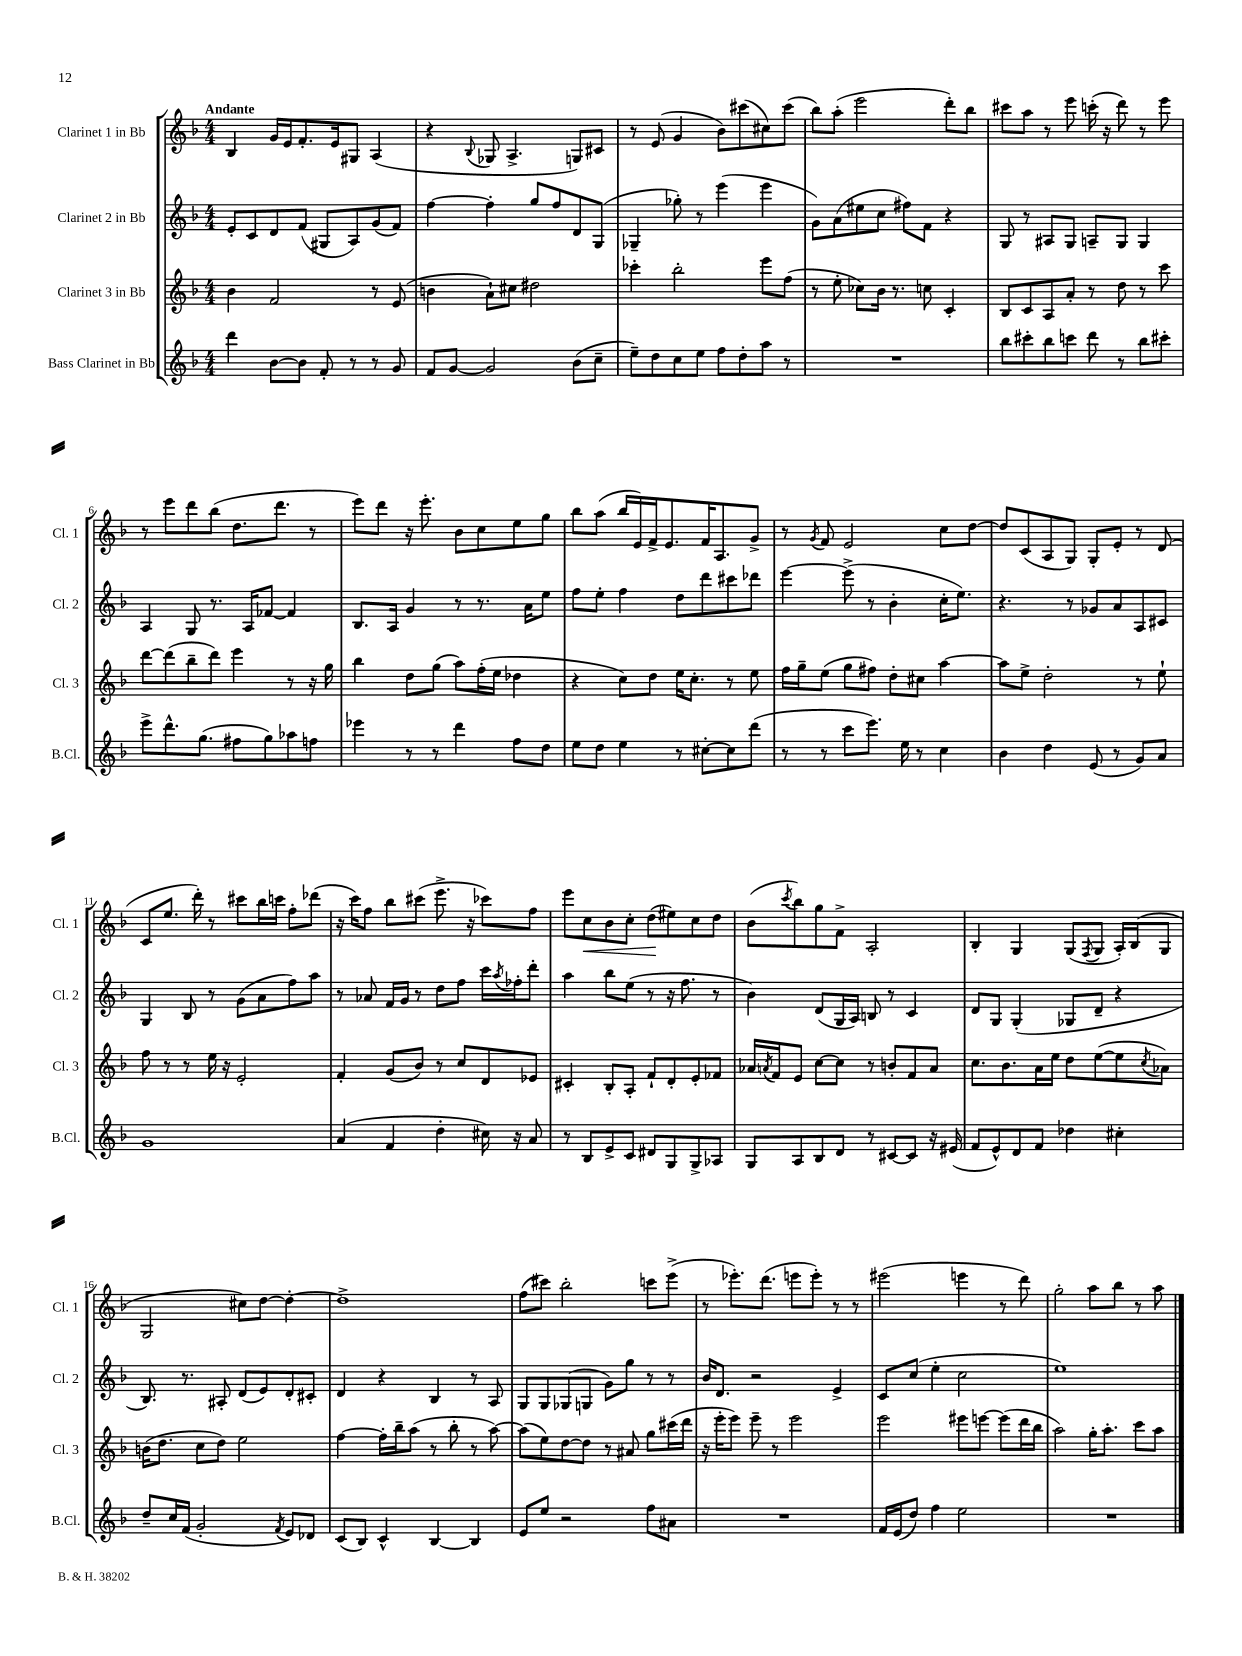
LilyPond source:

<<
\new StaffGroup <<
\new Staff = "s0" \with { instrumentName = "Clarinet 1 in Bb" shortInstrumentName = "Cl. 1" } {
    \clef treble \key f \major \numericTimeSignature \time 4/4 \tempo "Andante"
    bes4 g'16 e'16 f'8.-. e'16 gis8 a4( |
    r4 \appoggiatura { bes8 } ges8 a4.-> g8) cis'8 |
    r8 e'8( g'4 bes'8) cis'''8( cis''8) cis'''8( |
    bes''8) a''8-.( e'''2 d'''8-.) bes''8 |
    cis'''8 a''8 r8 e'''8 c'''16-.( r16 d'''8) r8 e'''8 |
    r8 e'''8 d'''8 bes''8( d''8. d'''8. r8 |
    e'''8) d'''8 r16 e'''8.-. bes'8 c''8 e''8 g''8 |
    bes''8 a''8( bes''16 e'16) f'16-> e'8. f'16 a8. g'8-> |
    r8 \acciaccatura { g'8 } f'8 e'2 c''8 d''8~ |
    d''8 c'8( a8 g8) g8-. e'8-. r8 d'8( |
    c'8 e''8. d'''16-.) r8 cis'''8 bes''16 c'''16 f''8-. des'''8( |
    r16 c'''16) f''8 bes''8 cis'''8( e'''8.-> r16 ces'''8) f''8 |
    e'''8 c''8\< bes'8 c''8-. d''8\!( eis''8) c''8 d''8 |
    bes'8( \acciaccatura { c'''8 } bes''8) g''8 f'8-> a2-. |
    bes4-. g4 g8( \acciaccatura { f8 } g8 a16-.) bes16( g8 |
    g2 cis''8) d''8~ d''4~-. |
    d''1-> |
    f''8( cis'''8) bes''2-. c'''8 e'''8->( |
    r8 ees'''8.-.) d'''8.( e'''8 e'''8-.) r8 r8 |
    eis'''2( e'''4 r8 d'''8) |
    g''2-. a''8 bes''8 r8 a''8 \bar "|." |
}
\new Staff = "s1" \with { instrumentName = "Clarinet 2 in Bb" shortInstrumentName = "Cl. 2" } {
    \clef treble \key f \major \numericTimeSignature \time 4/4
    e'8-. c'8 d'8 f'8( gis8 a8) g'8( f'8) |
    f''4~ f''4-. g''8 f''8 d'8 g8( |
    ges4-- ges''8-.) r8 e'''4( e'''4 |
    g'8) a'8( eis''8 c''8 fis''8) f'8 r4 |
    g8 r8 ais8 g8 a8-- g8 g4 |
    a4 g8 r8. a16 fes'8~ fes'4 |
    bes8. a16 g'4 r8 r8. a'16 e''8 |
    f''8 e''8-. f''4 d''8 d'''8 cis'''8 des'''8 |
    e'''4~ e'''8->( r8 bes'4-. c''16-. e''8.) |
    r4. r8 ges'8 a'8 a8 cis'8 |
    g4 bes8 r8 g'8( a'8 f''8) a''8 |
    r8 aes'8 f'16 g'16 r8 d''8 f''8 c'''16 \acciaccatura { a''8 } fes''16-. d'''8-. |
    a''4 bes''8 e''8( r8 r16 f''8. r8 |
    bes'4) d'8( g16 a16) b8 r8 c'4 |
    d'8 g8 g4-.( ges8 d'8-- r4 |
    bes8.) r8. ais8-. d'8( e'8) d'8-. cis'8-. |
    d'4 r4 bes4 r8 a8 |
    g8 g8 ges8( g8 g'8) g''8 r8 r8 |
    bes'16 d'8. r2 e'4-> |
    c'8 c''8( e''4-. c''2 |
    e''1) \bar "|." |
}
\new Staff = "s2" \with { instrumentName = "Clarinet 3 in Bb" shortInstrumentName = "Cl. 3" } {
    \clef treble \key f \major \numericTimeSignature \time 4/4
    bes'4 f'2 r8 e'8( |
    b'4 a'8-!) cis''8 dis''2 |
    ces'''4-. bes''2-. e'''8 f''8( |
    r8 e''8-. ces''8) bes'16 r8. c''8 c'4-. |
    bes8 c'8 a8 a'8-. r8 d''8 r8 c'''8 |
    d'''8~ d'''8( bes''8-- d'''8) e'''4 r8 r16 g''16 |
    bes''4 d''8 g''8( a''8) f''16-.( e''16 des''4 |
    r4 c''8) d''8 e''16 c''8.-. r8 e''8 |
    f''16 g''16-- e''8( g''8 fis''8) d''8-. cis''8 a''4~ |
    a''8 e''8-> d''2-. r8 e''8-! |
    f''8 r8 r8 e''16 r16 e'2-. |
    f'4-. g'8( bes'8) r8 c''8 d'8 ees'8 |
    cis'4-. bes8-. a8-. f'8-! d'8-. e'8-. fes'8 |
    aes'16 \acciaccatura { a'8 } f'16 e'8 c''8~ c''8 r8 b'8-. f'8 a'8 |
    c''8. bes'8. a'16 e''16 d''8 e''8~( e''8 \acciaccatura { c''8 } aes'8) |
    b'16( d''8. c''8 d''8) e''2 |
    f''4~ f''16-. bes''16-- a''8( r8 bes''8-. r8 a''8~) |
    a''8( e''8) d''8~ d''8 r8 ais'8 g''8 cis'''16( d'''16 |
    r16 e'''16-. e'''8) e'''8-- r8 e'''2 |
    e'''2 eis'''8 e'''8~ e'''8( d'''16 bes''16 |
    a''2) g''16-. a''8.-. c'''8 a''8 \bar "|." |
}
\new Staff = "s3" \with { instrumentName = "Bass Clarinet in Bb" shortInstrumentName = "B.Cl." } {
    \clef treble \key f \major \numericTimeSignature \time 4/4
    d'''4 bes'8~ bes'8 f'8-. r8 r8 g'8 |
    f'8 g'8~ g'2 bes'8( c''8-- |
    e''8--) d''8 c''8 e''8 f''8 d''8-. a''8 r8 |
    R1 |
    bes''8 cis'''8-. bes''8 c'''8 d'''8 r8 bes''8 cis'''8-. |
    e'''8-> d'''8.-^ g''8.( fis''8 g''8) aes''8 f''8 |
    ees'''4 r8 r8 d'''4 f''8 d''8 |
    e''8 d''8 e''4 r8 cis''8~-. cis''8 d'''8( |
    r8 r8 c'''8 e'''8.) e''16 r8 c''4 |
    bes'4 d''4 e'8( r8 g'8) a'8 |
    g'1 |
    a'4( f'4 d''4-. cis''16) r16 a'8 |
    r8 bes8 e'8-> c'8 dis'8 g8 g8-> aes8 |
    g8 a8 bes8 d'8 r8 cis'8~ cis'8 r16 eis'16( |
    f'8 e'8-^) d'8 f'8 des''4 cis''4-. |
    d''8-- c''16 f'16( g'2-. \acciaccatura { f'8 } e'8) des'8 |
    c'8( bes8) c'4-^ bes4~ bes4 |
    e'8 e''8 r2 f''8 ais'8 |
    R1 |
    f'16 e'16( d''8) f''4 e''2 |
    R1 \bar "|." |
}
>>
>>
